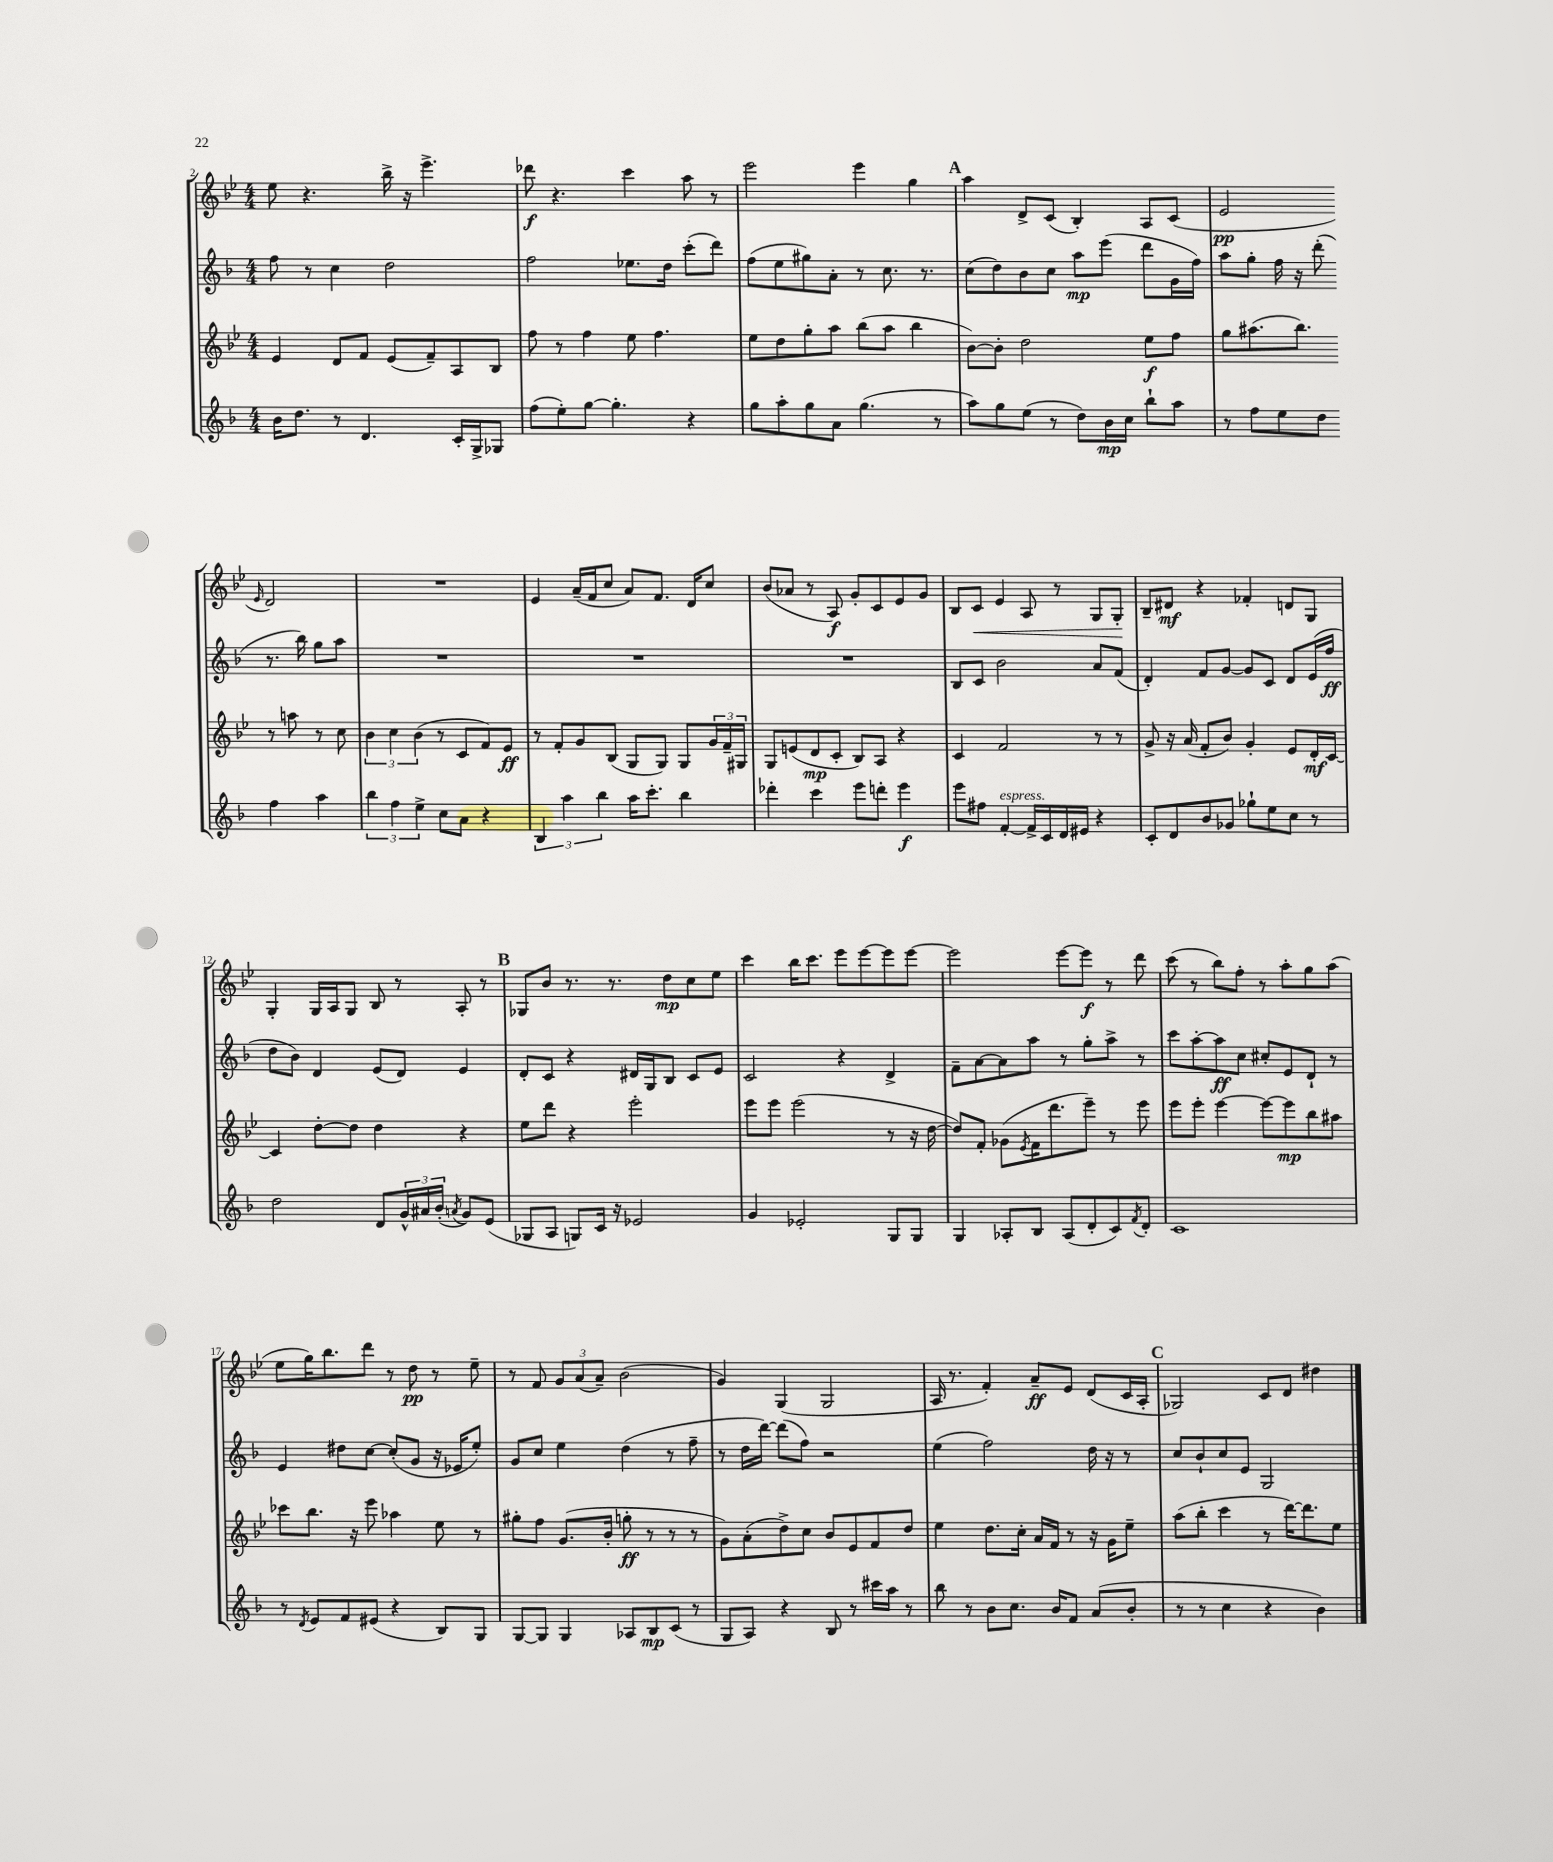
<<
\new StaffGroup <<
\new Staff = "s0" {
    \clef treble \key bes \major \numericTimeSignature \time 4/4
    ees''8 r4. bes''16-> r16 ees'''4.-> |
    des'''8\f r4. c'''4 a''8 r8 |
    ees'''2 ees'''4 g''4 |
    \mark \markup { \bold "A" } a''4 d'8-> c'8( bes4-.) a8 c'8( |
    ees'2\pp \grace { ees'16 } d'2) |
    R1 |
    ees'4 a'16--( f'16 c''8 a'8) f'8. d'16 c''8 |
    bes'8( aes'8 r8 a8\f) g'8-. c'8 ees'8 g'8 |
    bes8 c'8\< ees'4 a8 r8 g8 g8-.\! |
    bes8-- dis'8\mf r4 fes'4-. d'8 g8 |
    g4-. g16 a16 g8 bes8 r8 a8-. r8 |
    \mark \markup { \bold "B" } ges8 bes'8 r8. r8. d''8\mp c''8 ees''8 |
    c'''4 bes''16 c'''8. ees'''8 ees'''8~ ees'''8 ees'''8~ |
    ees'''2 ees'''8~ ees'''8\f r8 d'''8 |
    c'''8( r8 bes''8) f''8-. r8 a''8-. g''8 a''8( |
    ees''8 g''16) bes''8. d'''8 r8 d''8\pp r8 ees''8-- |
    r8 f'8 \tuplet 3/2 { g'8 a'8( a'8--) } bes'2( |
    g'4) g4( g2 |
    a16 r8. f'4-.) a'8--\ff ees'8 d'8( c'16 a16-. |
    \mark \markup { \bold "C" } ges2) c'8 d'8 dis''4 \bar "|." |
}
\new Staff = "s1" {
    \clef treble \key f \major \numericTimeSignature \time 4/4
    f''8 r8 c''4 d''2 |
    f''2 ees''8. d''16 c'''8-.( d'''8) |
    f''8( e''8 gis''8) a'8-. r8 c''8. r8. |
    \mark \markup { \bold "A" } c''8( d''8) bes'8 c''8 a''8\mp e'''8( d'''8 g'16 f''16) |
    a''8 g''8-. f''16 r16 d'''8-.( r8. bes''16) g''8 a''8 |
    R1 |
    R1 |
    R1 |
    bes8 c'8 bes'2 a'8 f'8( |
    d'4-.) f'8 g'8~ g'8 c'8 d'8 e'16( f''16\ff |
    d''8 bes'8) d'4 e'8( d'8) e'4 |
    \mark \markup { \bold "B" } d'8-. c'8 r4 dis'16 g16 bes8 c'8 e'8 |
    c'2 r4 d'4-> |
    f'8-- a'8~ a'8 a''8 r8 g''8-. a''8-> r8 |
    c'''8 a''8~-. a''8\ff c''8 cis''8-. e'8 d'8-! r8 |
    e'4 dis''8 c''8~ c''8-.( g'8 r16 ees'16 e''8-.) |
    g'8 c''8 e''4 d''4( r8 f''8-- |
    r8 d''16 d'''16~) d'''8( f''8) r2 |
    e''4( f''2) d''16 r16 r8 |
    \mark \markup { \bold "C" } c''8 bes'8-! c''8 e'8 g2 \bar "|." |
}
\new Staff = "s2" {
    \clef treble \key bes \major \numericTimeSignature \time 4/4
    ees'4 d'8 f'8 ees'8( f'8--) a8 bes8 |
    f''8 r8 f''4 ees''8 f''4. |
    ees''8 d''8 g''8-. a''8 bes''8( a''8 bes''4 |
    \mark \markup { \bold "A" } bes'8~) bes'8-. d''2 ees''8\f f''8 |
    g''8 ais''8.( bes''8.) r8 a''8 r8 c''8 |
    \tuplet 3/2 { bes'4 c''4 bes'4( } r8 c'8 f'8) ees'8\ff |
    r8 f'8-. g'8 bes8( g8 g8) g8 \tuplet 3/2 { g'16 f'16-- gis16 } |
    g8 e'8( d'8\mp c'8-. bes8) a8 r4 |
    c'4 f'2 r8 r8 |
    g'8-> r16 a'16( f'8-. bes'8) g'4-. ees'8 d'16-.\mf c'16~ |
    c'4 d''8~-. d''8 d''4 r4 |
    \mark \markup { \bold "B" } ees''8 d'''8 r4 ees'''2-. |
    ees'''8 ees'''8 ees'''2( r8 r16 d''16~ |
    d''8) f'8-. ges'8( \acciaccatura { ees'8 } f'16 d'''8. ees'''8--) r8 ees'''8 |
    ees'''8 ees'''8-. ees'''4~ ees'''8~ ees'''8\mp bes''8 ais''8 |
    ces'''8 bes''8. r16 ees'''8 aes''4 ees''8 r8 |
    gis''8-. f''8 g'8.( bes'16-. g''8-.\ff r8 r8 r8 |
    g'8) a'8-.( d''8->) c''8 bes'8 ees'8 f'8 d''8 |
    ees''4 d''8. c''16-. a'16 f'16 r8 r16 g'16 ees''8-- |
    \mark \markup { \bold "C" } a''8( bes''8-. c'''4 r8 d'''16~) d'''8. ees''8 \bar "|." |
}
\new Staff = "s3" {
    \clef treble \key f \major \numericTimeSignature \time 4/4
    bes'16 d''8. r8 d'4. c'16-. g16-> ges8 |
    f''8( e''8-.) g''8~ g''4.-. r4 |
    g''8 a''8-. g''8 a'8 g''4.( r8 |
    \mark \markup { \bold "A" } a''8) g''8 e''8( r8 d''8) bes'16\mp c''16 bes''8-! a''8 |
    r8 f''8 e''8 d''8 f''4 a''4 |
    \tuplet 3/2 { bes''4 f''4 e''4-> } c''8 a'8 r4 |
    \tuplet 3/2 { bes4 a''4 bes''4 } a''16 c'''8.-. bes''4 |
    des'''4-. c'''4 e'''8 d'''8-. e'''4\f |
    e'''8 fis''8 f'4~-.^\markup { \italic "espress." } f'16-> c'16 d'16 eis'16 r4 |
    c'8-. d'8 bes'8 ges'8 ges''8-! e''8 c''8 r8 |
    d''2 d'8 \tuplet 3/2 { g'16-^ ais'16 bes'16-.( } \acciaccatura { a'8 } g'8) e'8( |
    \mark \markup { \bold "B" } ges8 a8 g8) c'16 r16 ees'2 |
    g'4 ees'2-. g8 g8 |
    g4 aes8-. bes8 aes8( d'8-. c'8) \acciaccatura { f'8 } d'8-. |
    c'1 |
    r8 \acciaccatura { d'8 } e'8 f'8 eis'8( r4 bes8) g8 |
    g8~ g8 g4 aes8 bes8\mp c'8( r8 |
    g8 a8) r4 bes8 r8 cis'''16 a''16 r8 |
    bes''8 r8 bes'8 c''8. bes'16 f'8 a'8( bes'8-. |
    \mark \markup { \bold "C" } r8 r8 c''4 r4 bes'4) \bar "|." |
}
>>
>>
\layout { \context { \Score currentBarNumber = #2 } }
